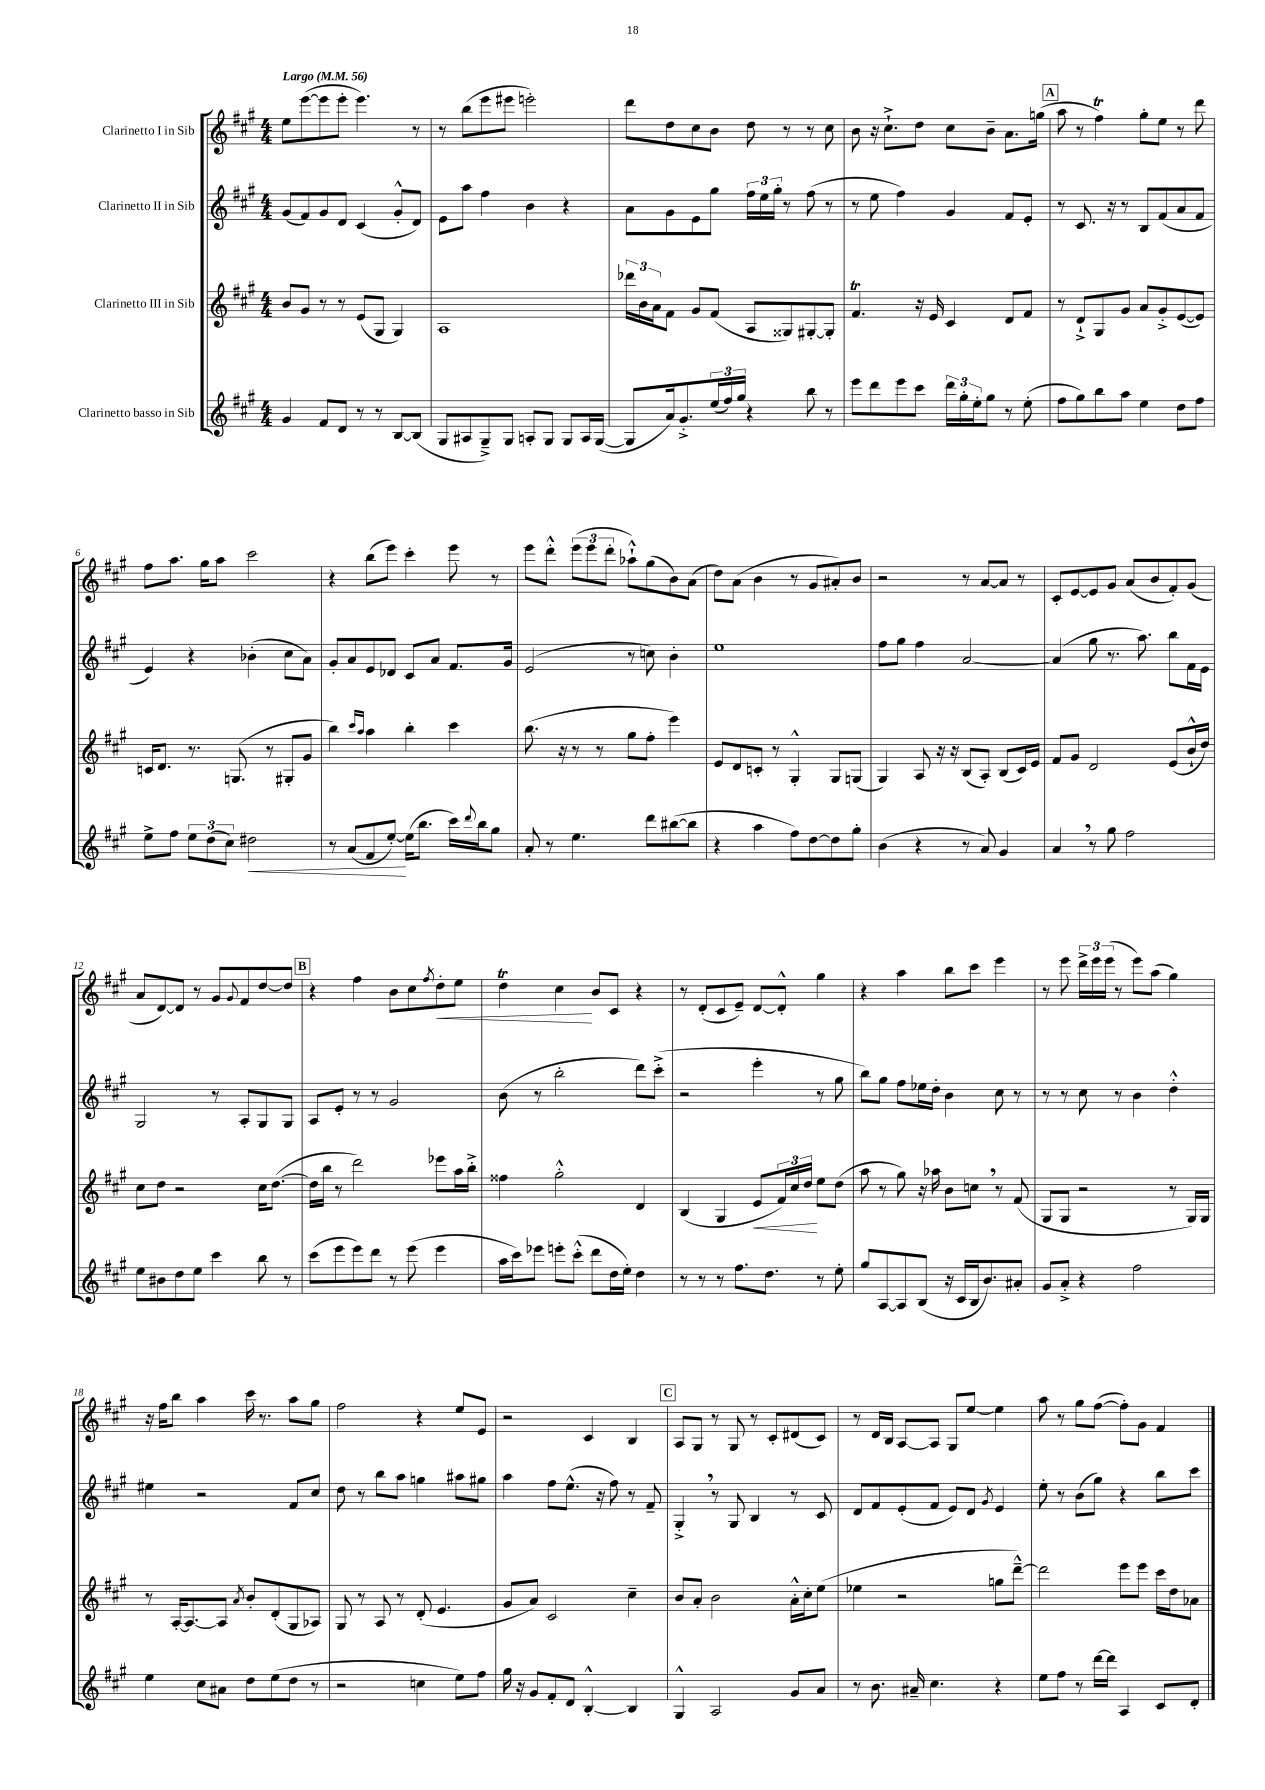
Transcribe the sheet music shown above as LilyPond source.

<<
\new StaffGroup <<
\new Staff = "s0" \with { instrumentName = "Clarinetto I in Sib" } {
    \clef treble \key a \major \numericTimeSignature \time 4/4 \tempo "Largo" 4 = 56
    e''8 e'''8~( e'''8 e'''8-. e'''4.) r8 |
    r8 b''8( e'''8 eis'''8 e'''2-.) |
    d'''8 d''8 cis''8 b'8 d''8 r8 r8 cis''8 |
    b'8 r16 cis''8.-!-> d''8 cis''8 b'8-- a'8. g''16( |
    \mark \markup { \box "A" } a''8 r8 fis''4\trill) gis''8-. e''8 r8 d'''8 |
    fis''8 a''8. gis''16 a''8 cis'''2 |
    r4 b''8( e'''8) cis'''4-. e'''8 r8 |
    e'''8 d'''8-.-^ \tuplet 3/2 { e'''8( e'''8 d'''8-. } aes''8-!-^) gis''8( b'8) a'8( |
    d''8) a'8( b'4 r8 gis'8 ais'8-.) b'8 |
    r2 r8 a'8~ a'8 r8 |
    cis'8-. e'8~ e'8 gis'8 a'8( b'8 fis'8-.) gis'8( |
    a'8 d'8~) d'8 r8 gis'8 \appoggiatura { gis'8 } fis'8 d''8~ d''8 |
    \mark \markup { \box "B" } r4 fis''4 b'8 cis''8 \acciaccatura { fis''8 } d''8-.\< e''8 |
    d''4\trill cis''4\! b'8 cis'8 r4 |
    r8 d'8-.( cis'8 e'8--) d'8~ d'8-.-^ gis''4 |
    r4 a''4 b''8 cis'''8 e'''4 |
    r8 e'''8 \tuplet 3/2 { d'''16-> e'''16 e'''16( } r8 e'''8) a''8( gis''4) |
    r16 fis''16 b''8 a''4 cis'''16 r8. a''8 gis''8 |
    fis''2 r4 e''8 e'8 |
    r2 cis'4 b4 |
    \mark \markup { \box "C" } a8 gis8 r8 gis8 r8 cis'8-. dis'8( cis'8) |
    r8 d'16 b16 a8~ a8 gis8 e''8~ e''4 |
    a''8 r8 gis''8 fis''8~( fis''8-.) gis'8 fis'4 \bar "|." |
}
\new Staff = "s1" \with { instrumentName = "Clarinetto II in Sib" } {
    \clef treble \key a \major \numericTimeSignature \time 4/4
    gis'8( fis'8) gis'8 d'8 cis'4( gis'8-.-^ d'8) |
    e'8 a''8 fis''4 b'4 r4 |
    a'8 gis'8 e'8 gis''8 \tuplet 3/2 { fis''16 e''16 gis''16-. } r8 fis''8( r8 |
    r8 e''8 fis''4) gis'4 fis'8 e'8-. |
    \mark \markup { \box "A" } r8 cis'8. r16 r8 b8 fis'8( a'8 fis'8 |
    e'4) r4 bes'4-.( cis''8 a'8) |
    gis'8-. a'8 e'8 des'8 cis'8 a'8 fis'8. gis'16 |
    e'2( r8 c''8) b'4-. |
    e''1 |
    fis''8 gis''8 fis''4 a'2~ |
    a'4( gis''8 r8. a''8.) b''8 fis'16 e'16 |
    gis2 r8 a8-. gis8 gis8 |
    \mark \markup { \box "B" } a8 e'8-. r8 r8 gis'2 |
    b'8( r8 b''2-. d'''8) cis'''8-.->( |
    r2 e'''4-. r8 gis''8 |
    b''8) gis''8 fis''8 ees''16 d''16-. b'4 cis''8 r8 |
    r8 r8 cis''8 r8 b'4 d''4-.-^ |
    eis''4 r2 fis'8 cis''8 |
    d''8 r8 b''8 a''8 g''4 ais''8 gis''8 |
    a''4 fis''8 e''8.-^( r16 fis''8) r8 fis'8-- |
    \mark \markup { \box "C" } gis4-.-> \breathe r8 gis8 b4 r8 cis'8 |
    d'8 fis'8 e'8-.( fis'8 e'8) d'8 \acciaccatura { gis'8 } e'4 |
    e''8-. r8 b'8( gis''8) r4 b''8 cis'''8 \bar "|." |
}
\new Staff = "s2" \with { instrumentName = "Clarinetto III in Sib" } {
    \clef treble \key a \major \numericTimeSignature \time 4/4
    b'8 gis'8 r8 r8 e'8( gis8 gis4) |
    a1 |
    \tuplet 3/2 { des'''16 b'16 a'16 } fis'8 gis'8 fis'8( a8 gisis8) gis8~-. gis8-. |
    fis'4.\trill r16 e'16 cis'4 d'8 fis'8 |
    \mark \markup { \box "A" } r8 d'8-!-> gis8 gis'8 a'8 gis'8-.-> e'8~( e'8) |
    c'16 d'8. r8. g8.( r8 gis8-. gis'8 |
    b''4) \grace { cis'''16 a''16 } a''4 b''4-. cis'''4 |
    b''8.( r16 r8 r8 gis''8 fis''8-. e'''4) |
    e'8 d'8 c'8-. r8 gis4-.-^ gis8 g8( |
    gis4) a8 r16 r16 b8( a8-.) b8( cis'16) e'16 |
    fis'8 gis'8 d'2 e'8( b'16-!-^ d''16) |
    cis''8 d''8 r2 cis''16 d''8.~( |
    \mark \markup { \box "B" } d''16 b''16 r8 d'''2) ees'''8 a''16 b''16-.-> |
    fisis''4 gis''2-.-^ d'4 |
    b4( gis4 e'8\< \tuplet 3/2 { fis'16) cis''16 d''16\! } e''8 d''8( |
    a''8 r8 gis''8) r16 aes''16 b'8 c''8 \breathe r8 fis'8( |
    gis8 gis8 r2 r8 gis16) gis16 |
    r8 a16~-. a8.~ a8 \acciaccatura { a'8 } b'8-. d'8-.( gis8 aes8) |
    gis8 r8 a8 r8 d'8-.( e'4. |
    gis'8 a'8) cis'2 cis''4-- |
    \mark \markup { \box "C" } b'8 a'8-. b'2 a'16-.-^ cis''16-. e''8( |
    ees''4 r2 g''8 d'''8~---^) |
    d'''2 e'''8 e'''8 cis'''16 d''16 aes'8 \bar "|." |
}
\new Staff = "s3" \with { instrumentName = "Clarinetto basso in Sib" } {
    \clef treble \key a \major \numericTimeSignature \time 4/4
    gis'4 fis'8 d'8 r8 r8 b8~ b8( |
    gis8 ais8 gis8--->) gis8 a8-. gis8 gis8 a16 gis16~( |
    gis8 a'16) gis'8.-.-> \tuplet 3/2 { e''16( fis''16) gis''16 } r4 b''8 r8 |
    e'''8 d'''8 e'''8 cis'''8 \tuplet 3/2 { d'''16 gis''16-. e''16-. } gis''8 r8 e''8-.( |
    \mark \markup { \box "A" } fis''8 gis''8) b''8 a''8 e''4 d''8 fis''8 |
    e''8-> fis''8 \tuplet 3/2 { e''8 d''8( cis''8) } dis''2\< |
    r8 a'8( fis'8 e''8~-.\!) e''16( b''8. cis'''16) \appoggiatura { d'''8 } b''16 gis''8 |
    a'8-. r8 e''4. d'''8 bis''8~( bis''8 |
    r4 a''4 fis''8) d''8~ d''8 gis''8-. |
    b'4( r4 r8 a'8) gis'4 |
    a'4 \breathe r8 gis''8 fis''2 |
    e''8 bis'8 d''8 e''8 cis'''4 b''8 r8 |
    \mark \markup { \box "B" } cis'''8( e'''8 e'''8) d'''8 r8 e'''8( e'''4 |
    a''16 cis'''16) ees'''8 e'''8-. cis'''8-.-^( d'''8 d''16 e''16-.) d''4 |
    r8 r8 r8 fis''8. d''8. r8 e''8-. |
    gis''8 a8~ a8 b8( r16 cis'16 b16 b'8.) ais'8-. |
    gis'8 a'8-.-> r4 fis''2 |
    e''4 cis''8 ais'8 d''8 e''8( d''8 r8 |
    r2 c''4 e''8) fis''8 |
    gis''16 r16 gis'8 fis'8-. d'8 b4~-.-^ b4 |
    \mark \markup { \box "C" } gis4-^ a2 gis'8 a'8 |
    r8 b'8. ais'16-- cis''4. r4 |
    e''8 fis''8 r8 d'''16~ d'''16 a4 cis'8 d'8-. \bar "|." |
}
>>
>>
